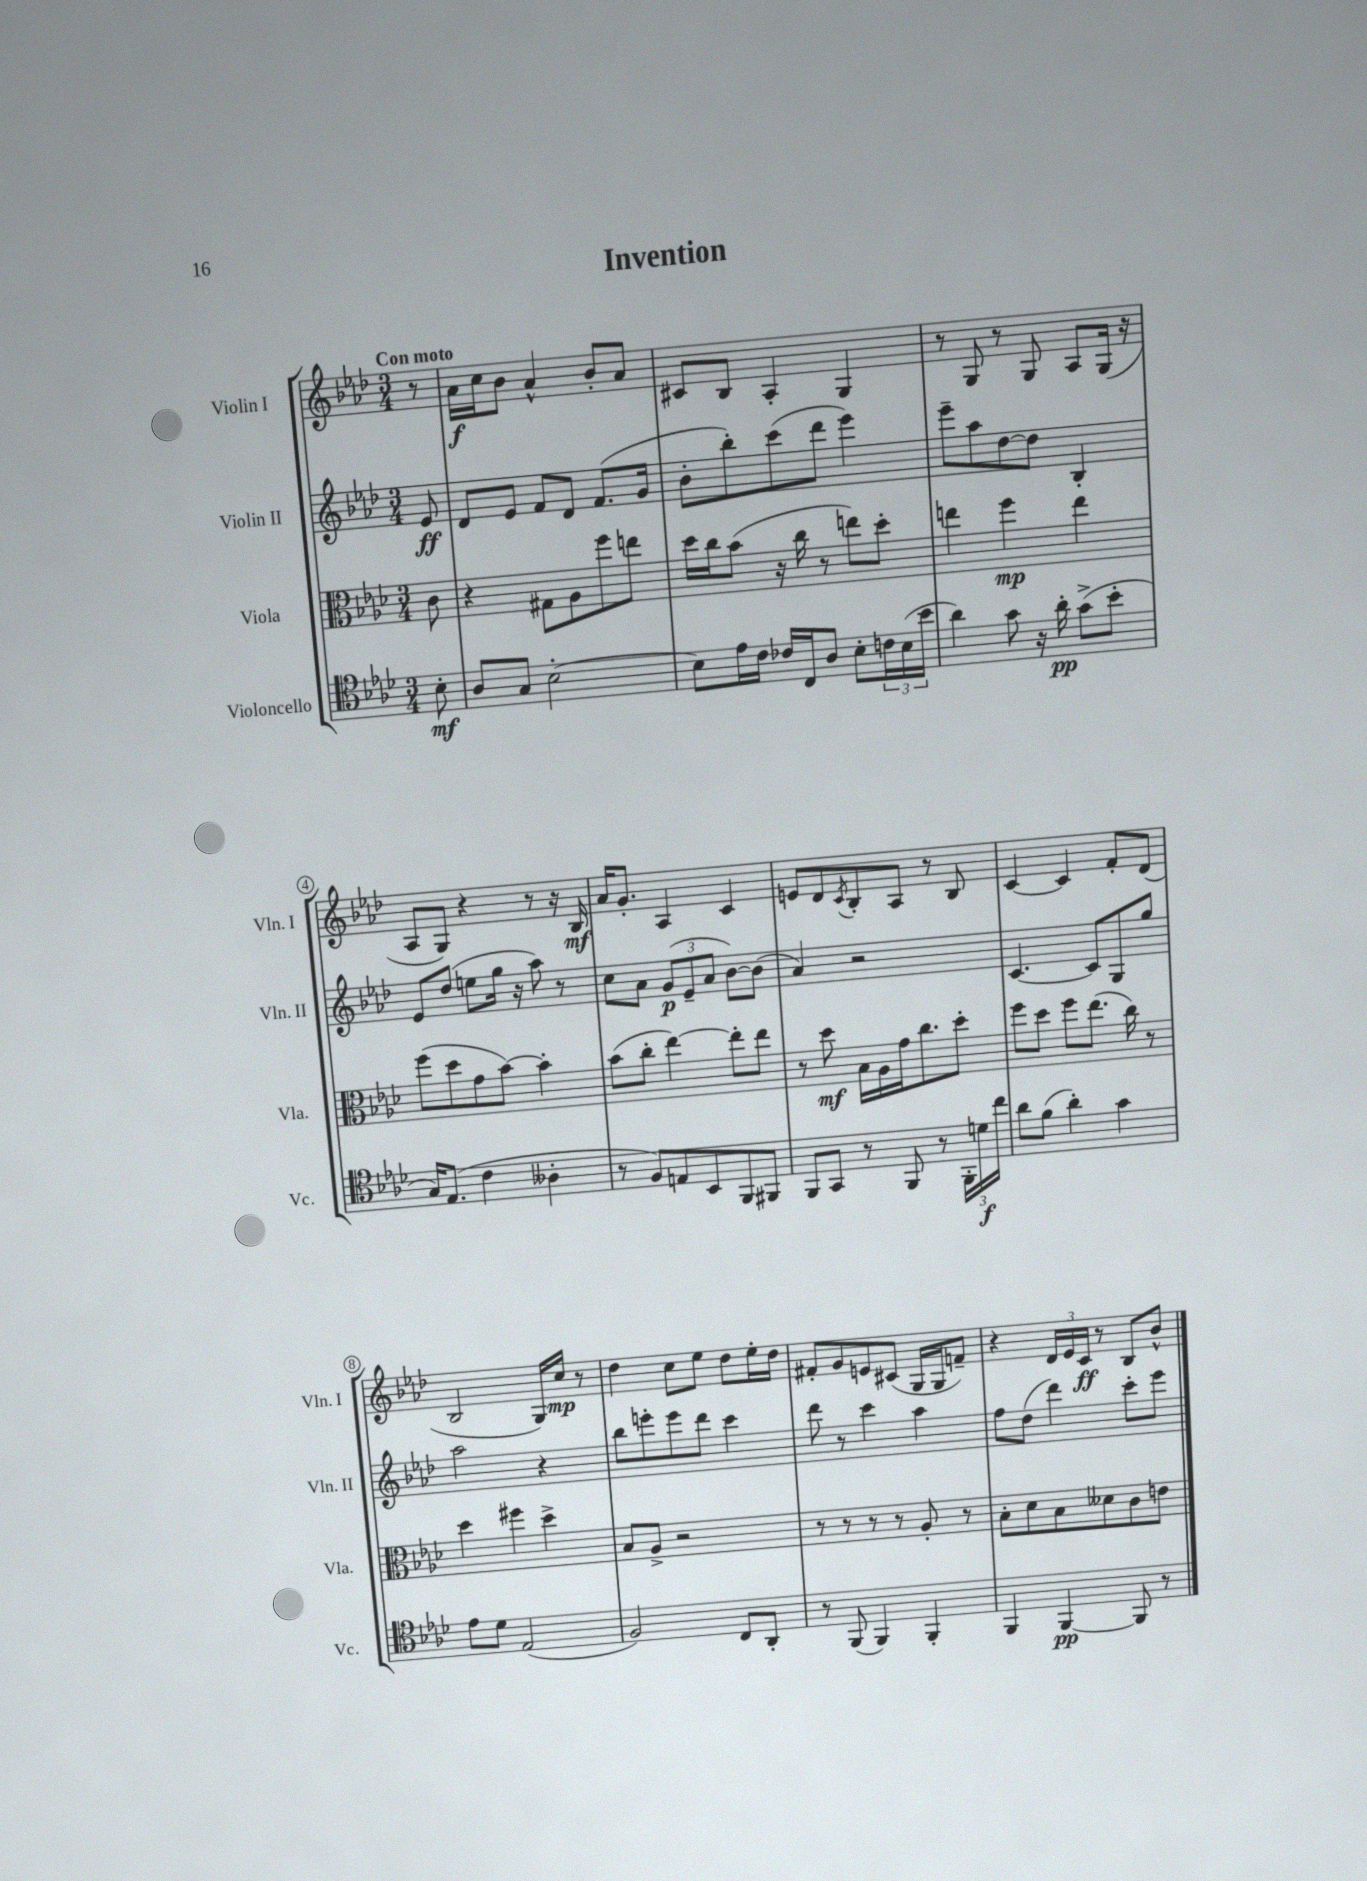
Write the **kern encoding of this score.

**kern	**kern	**kern	**kern
*staff4	*staff3	*staff2	*staff1
*clefC4	*clefC3	*clefG2	*clefG2
*k[b-e-a-d-]	*k[b-e-a-d-]	*k[b-e-a-d-]	*k[b-e-a-d-]
*M3/4	*M3/4	*M3/4	*M3/4
8B-'\	8c\	8e-/	8r
=	=	=	=
8A-/L	4r	8d-/L	16a-\LL
.	.	.	16cc\J
8G/J	.	8e-/J	8b-\J
[2B-'\	8G#\L	8f/L	4a-^^/
.	8A-\	8d-/J	.
.	8ff\	(8.f/L	8b-'/L
.	8ee\J	.	8a-/J
.	.	16g/Jk	.
=	=	=	=
8B-\]L	16dd-\LL	8b-'\L	8c#/L
.	16cc\J	.	.
16e-\L	(8b-\J	8bb-'\)	8B-/J
16c\JJ	.	.	.
16c-/LL	16r	(8ccc\	4A-'/
16C/J	16cc\	.	.
8A-/J	8r	8ddd-\J	.
8B-'\L	8ee\L)	4eee-\)	4G/
24c\L	8dd-'\J	.	.
(24B-\	.	.	.
24b-\JJ	.	.	.
=	=	=	=
4a-\)	4ee\	8eee-~\L	8r
.	.	8aa-\	8G/
8g\	4ff\	[8dd-\	8r
16r	.	8dd-\]J	8G/
16a-'\	.	.	.
(8g^\L	4ee\	4B-'/	8A-/L
8b-'\J	.	.	(16G/Jk
.	.	.	16r
=	=	=	=
16G/LK)	(8ff\L	8e-/L	8A-/L
(8.E-/J	.	.	.
.	8dd-\	(8dd-/J	8G/J)
4c\	8g\	8ee\L	4r
.	[8b-\J)	16gg\Jk	.
.	.	16r	.
4A--'\	4b-'\]	8aa-\)	8r
.	.	8r	16r
.	.	.	16B-/
=	=	=	=
8r	(8b-\L	8cc\L	16a-/LK
.	.	.	8.g'/J
8F/L)	8cc'\J	8a-\J	.
8E/	[4ee-\)	(12g/L	4A-/
.	.	12e-~/	.
8BB-/	.	.	.
.	.	12a-/J	.
8FF/	8ee-'\]L	[8b-\L)	4c/
8FF#/J	8ee-\J	(8b-\]J	.
=	=	=	=
8FF/L	8r	4a-/)	8e/L
8GG/J	8dd-\	.	8d-/
.	.	.	8qc/
8r	16B-\LL	2r	8B-'/
.	16A-\	.	.
8FF/	16g\J	.	8A-/J
.	8.cc\	.	.
8r	.	.	8r
24FF'\LL	8dd-'\J	.	8B-/
24d\	.	.	.
24cc\JJ	.	.	.
=	=	=	=
8a-\L	8ff\L	[4.c/	[4c/
(8f\J	8dd-\J	.	.
4a-'\)	8ff\L	.	4c/]
.	(8.ee-\J	8c/]L	.
4g\	.	8G/	8f'/L
.	16cc\)	.	.
.	8r	8gg/J	(8d-/J
=	=	=	=
8e-\L	4dd-\	2aa-\	2B-/
8d-\J	.	.	.
(2E-/	4ff#\	.	.
.	4dd-^\	4r	16G/LL)
.	.	.	16cc/JJ
.	.	.	8r
=	=	=	=
2F/)	8B-/L	8bb-\L	4dd-\
.	8A-^/J	8eee'\	.
.	2r	8eee\	8cc\L
.	.	8ddd-\J	8ee-\J
8C/L	.	4ccc\	8dd-\L
8AA-'/J	.	.	16ee-'\L
.	.	.	16dd-\JJ
=	=	=	=
8r	8r	8ddd-\	8f#'/L
(8FF/	8r	8r	8g/
4FF/)	8r	4ccc\	8e/
.	8r	.	(8c#/J
4FF'/	8A-'/	4aa-\	16G/LL
.	.	.	16G/J
.	8r	.	8f~/J)
=	=	=	=
4FF/	8B-'\L	8ff\L	4r
.	8d-\	(8dd-\J	.
[4FF/	8B-\	4ddd-\)	24d-/LL
.	.	.	24e-/
.	.	.	24c/JJ
.	8d--\	.	8r
8FF/]	8c\	8ccc'\L	8B-/L
8r	8e\J	8eee-\J	8b-^^/J
==	==	==	==
*-	*-	*-	*-
